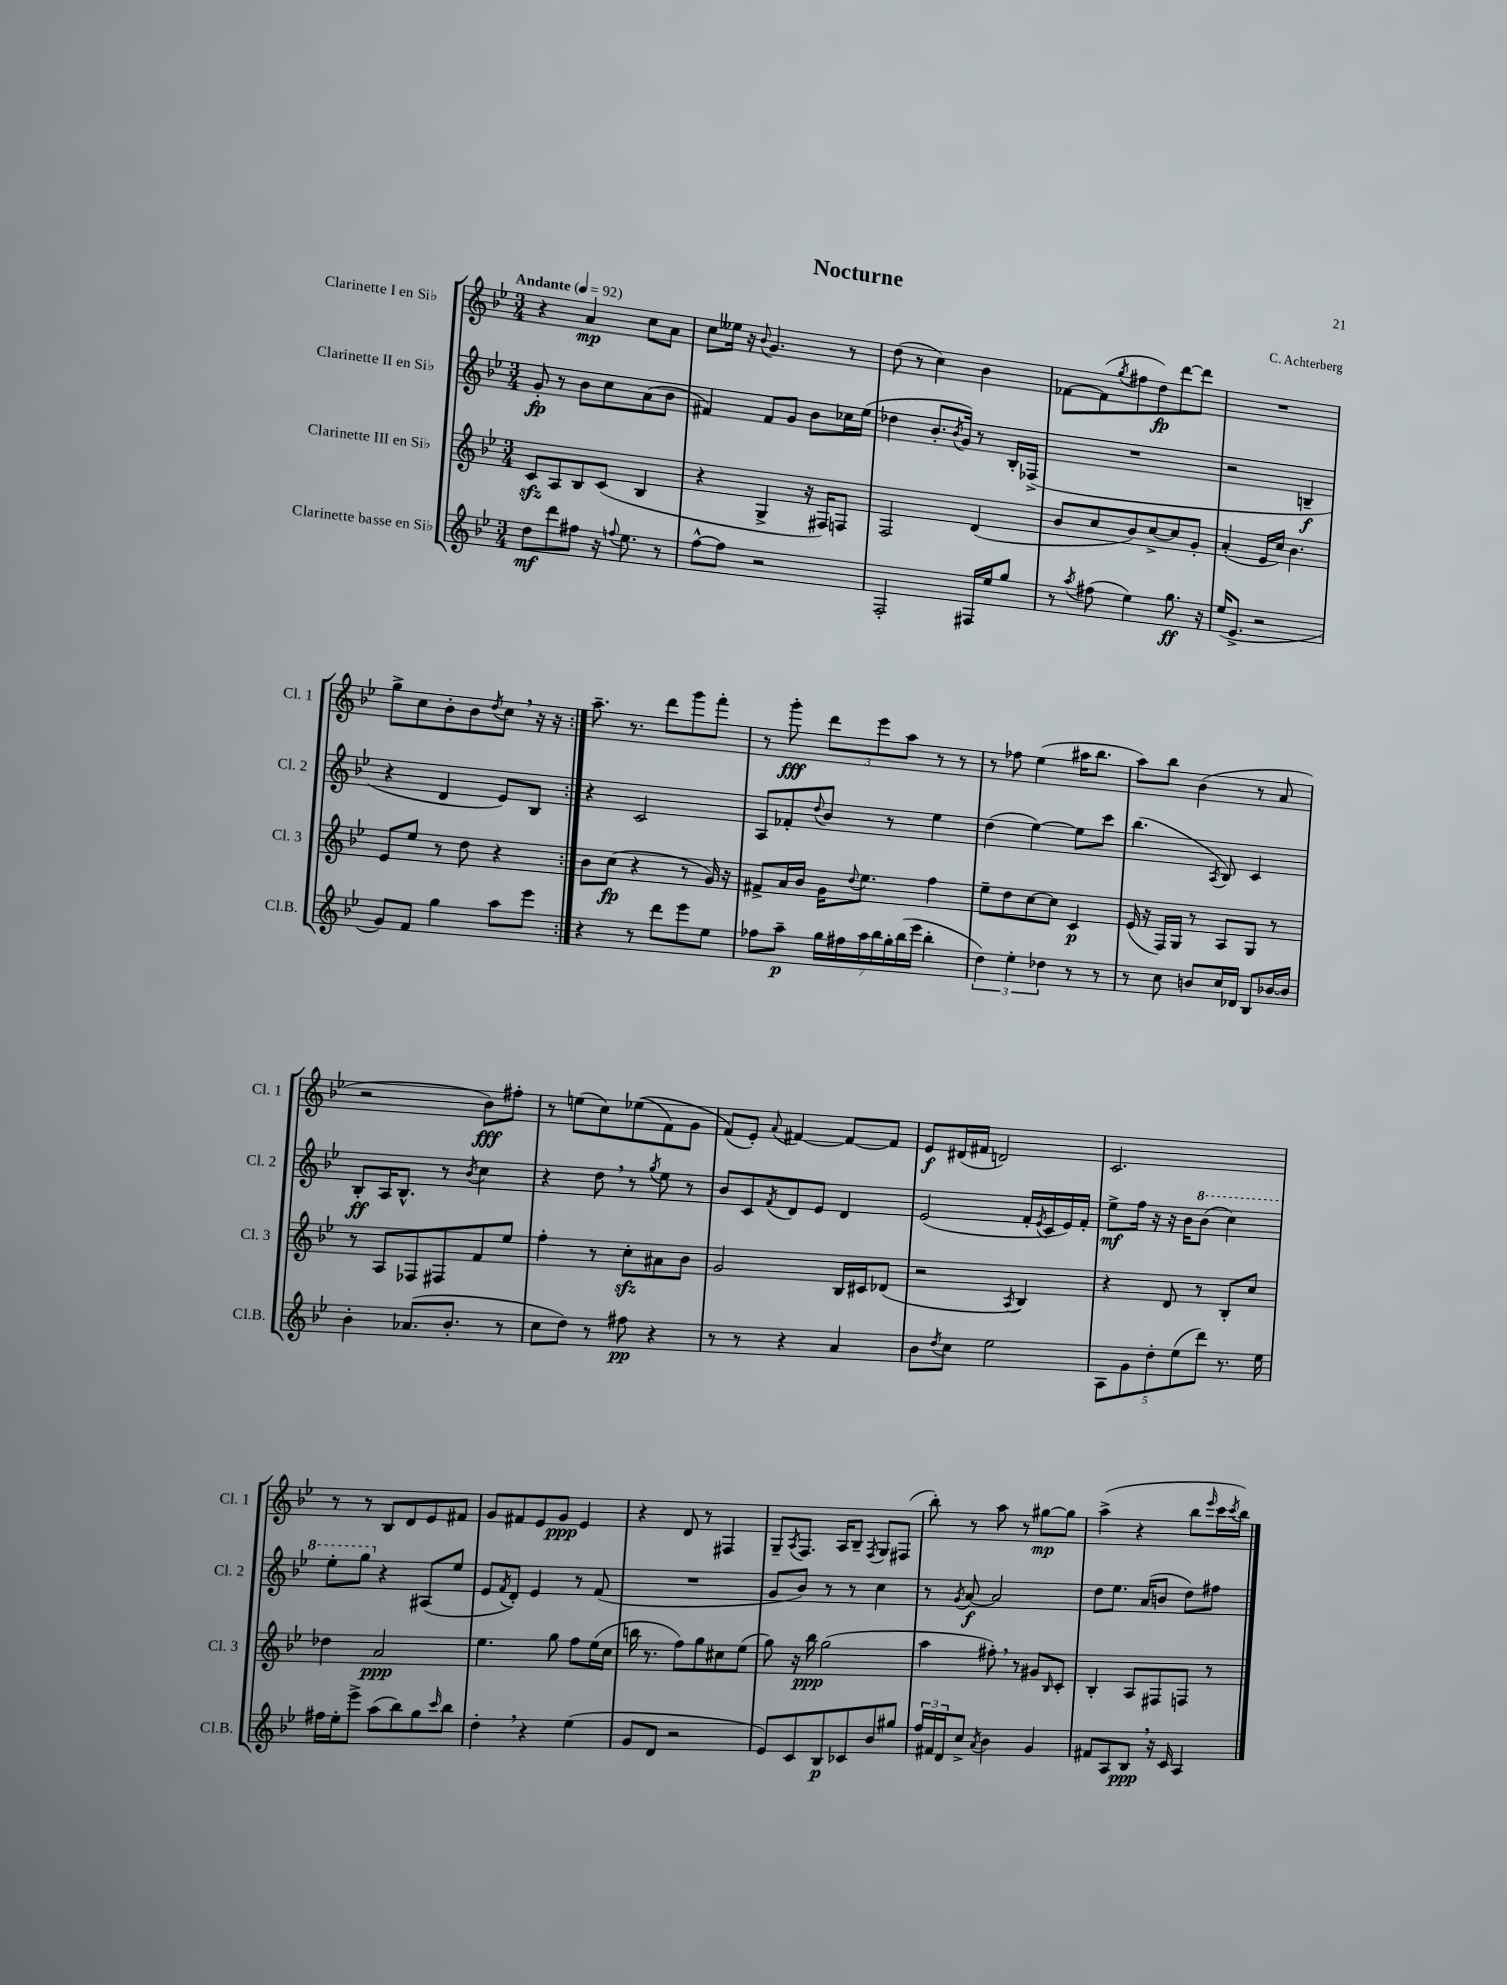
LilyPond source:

\header { title = "Nocturne" composer = "C. Achterberg" }
<<
\new StaffGroup <<
\new Staff = "s0" \with { instrumentName = "Clarinette I en Sib" shortInstrumentName = "Cl. 1" } {
    \clef treble \key bes \major \numericTimeSignature \time 3/4 \tempo "Andante" 4 = 92
    \repeat volta 2 { r4 a'4\mp c''8 a'8 |
    c''8 eeses''16 r16 \appoggiatura { bes'8 } g'4. r8 |
    d''8( r8 c''4) bes'4 |
    fes'8~ fes'8( \acciaccatura { g''8 } fis''8 d''8\fp) d'''8~ d'''8 |
    R2. |
    g''8-> c''8 bes'8-. bes'8 \acciaccatura { d''8 } c''8 \breathe r16 r16 | }
    a''8.-- r8. d'''8 g'''8 f'''8-. |
    r8 g'''8-.\fff \tuplet 3/2 { d'''8 ees'''8 a''8 } r8 r8 |
    r8 fes''8 ees''4( ais''16 bes''8. |
    a''8) bes''8 bes'4( r8 a'8 |
    r2 bes'8\fff) fis''8-. |
    r8 e''8( c''8) ees''8(\( f'8) g'8 |
    f'8(\) ees'8-.) \appoggiatura { a'8 } fis'4~ fis'8~ fis'8 |
    ees'8\f dis'16( fis'16 d'2) |
    c'2. |
    r8 r8 bes8 d'8 ees'8 fis'8 |
    g'8 fis'8 ees'8 g'8\ppp ees'4 |
    r4 d'8 r8 fis4 |
    g8-- \acciaccatura { a8 } f8. a16 bes8-- \acciaccatura { f8 } g8 fis8( |
    bes''8-.) r8 a''8 r8 gis''8~\mp gis''8 |
    a''4->( r4 bes''8 \grace { ees'''16 } c'''16 \acciaccatura { c'''8 } bes''16) \bar "|." |
}
\new Staff = "s1" \with { instrumentName = "Clarinette II en Sib" shortInstrumentName = "Cl. 2" } {
    \clef treble \key bes \major \numericTimeSignature \time 3/4
    \repeat volta 2 { g'8-.\fp r8 bes'8 c''8 a'8( bes'8 |
    fis'4) fis'8 g'8 bes'8 ces''16 ees''16( |
    des''4 bes'8.-. \acciaccatura { bes'8 } g'16) r8 bes16-. fes16->( |
    R2. |
    r2 b4--\f |
    r4 d'4 ees'8) bes8 | }
    r4 c'2 |
    a8 fes'8-. \appoggiatura { d''8 } bes'8 r8 ees''4 |
    d''4( ees''4~) ees''8 c'''8 |
    bes''4.( \acciaccatura { a8 } bes8) c'4 |
    bes8-.\ff a16 bes8.-^ r8 \acciaccatura { bes'8 } c''4 |
    r4 d''8 \breathe r8 \acciaccatura { g''8 } ees''8 r8 |
    bes'8 c'8 \acciaccatura { f'8 } d'8 ees'8 d'4 |
    ees'2( f'16-. \acciaccatura { ees'8 } c'16 ees'16) f'16-. |
    ees''8->\mf f''16 r16 r16 bes'16 \ottava #1 bes''8( c'''4) |
    ees'''8-. g'''8 \ottava #0 r4 ais8( ees''8 |
    ees'8 \acciaccatura { f'8 } d'8-.) ees'4 r8 f'8( |
    R2. |
    g'8 bes'8) r8 r8 c''4 |
    r8 \acciaccatura { g'8 } a'8~\f a'2 |
    d''8 ees''8. a'16( b'8 d''8) fis''8 \bar "|." |
}
\new Staff = "s2" \with { instrumentName = "Clarinette III en Sib" shortInstrumentName = "Cl. 3" } {
    \clef treble \key bes \major \numericTimeSignature \time 3/4
    \repeat volta 2 { c'8\sfz a8 bes8 c'8( bes4 |
    r4 g4-> r16 fis16) f8 |
    f2 d'4( |
    bes'8 c''8 bes'8) c''8~-> c''8 g'8-. |
    a'4-.( ees'16 c''16) bes'4. |
    ees'8 ees''8 r8 d''8 r4 | }
    bes'8 c''8\fp( r4 r8 g'16) r16 |
    fis'8-> a'16 bes'16 g'16 \appoggiatura { d''8 } ees''8. f''4 |
    ees''8-- d''8 c''8~ c''8 c'4\p |
    ees'16( r16 f16) g16 r8 a8 g8 r8 |
    r8 a8 fes8 fis8 f'8 ees''8 |
    f''4-. r8 c''8-.\sfz ais'8 bes'8 |
    g'2 bes16 cis'16 des'8( |
    r2 \acciaccatura { a8 } bes4) |
    r4 d'8 r8 bes8-. c''8 |
    des''4 a'2\ppp |
    ees''4. g''8 f''8 ees''16( c''16 |
    b''16 r8. f''8) g''8 cis''8 ees''8( |
    g''8) r16 bes''16\ppp g''2( |
    a''4 fis''8-.) \breathe r8 gis'8 \grace { bes16 } c'8-. |
    bes4-. a8 fis8 f8 r8 \bar "|." |
}
\new Staff = "s3" \with { instrumentName = "Clarinette basse en Sib" shortInstrumentName = "Cl.B." } {
    \clef treble \key bes \major \numericTimeSignature \time 3/4
    \repeat volta 2 { d''8\mf d'''8 fis''8 r16 \appoggiatura { f''8 } ees''8. r8 |
    f''8~-^ f''8 r2 |
    f2-. fis16 ees''16 g''8 |
    r8 \acciaccatura { a''8 } fis''8( ees''4) g''8.\ff r16 |
    ees''16( ees'8.-> r2 |
    g'8) f'8 g''4 a''8 ees'''8 | }
    r4 r8 d'''8 ees'''8 ees''8 |
    fes''8 a''8--\p \tuplet 7/4 { g''16 fis''16 a''16 bes''16 g''16-. bes''16( ees'''16 } bes''4-. |
    \tuplet 3/2 { d''4) ees''4-. des''4 } r8 r8 |
    r8 c''8 b'8 c''16 des'16 bes8 bes'16~ bes'16 |
    bes'4-. aes'8.( bes'8.-. r8 |
    c''8 d''8) r8 fis''8\pp r4 |
    r8 r8 r4 a'4 |
    bes'8 \acciaccatura { d''8 } c''8 ees''2 |
    \tuplet 5/4 { a8 g'8 d''8-. ees''8( d'''8) } r8. ees''16 |
    fis''16 ees''16-. ees'''8-> a''8( bes''8) g''8 \grace { c'''16 } bes''8 |
    d''4-. \breathe r4 ees''4( |
    g'8 d'8 r2 |
    ees'8) c'8 bes8\p ces'8 bes'8 gis''8 |
    \tuplet 3/2 { f''16 fis'16 d'16 } c''8-> \acciaccatura { a'8 } bes'4 g'4 |
    fis'8 a8 bes8\ppp \breathe r16 c'16 a4 \bar "|." |
}
>>
>>
\layout { \context { \Score \remove "Bar_number_engraver" } }
